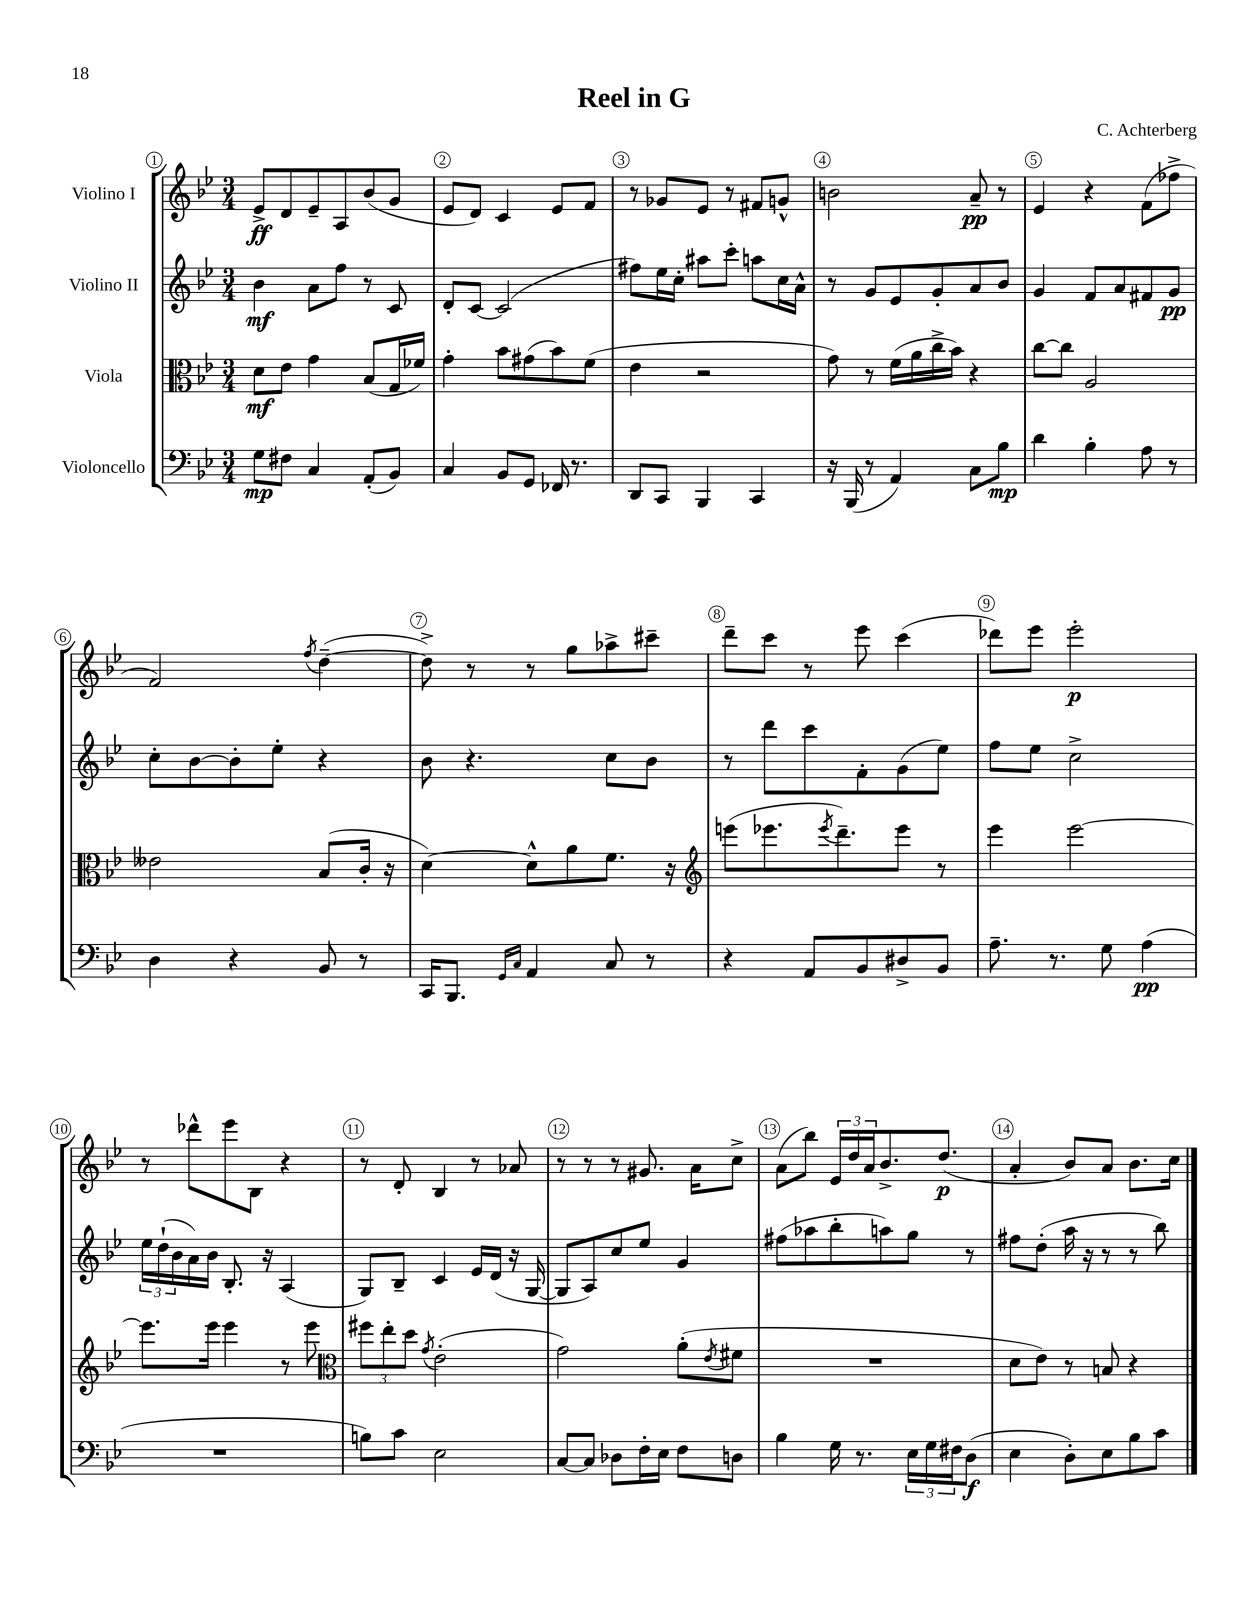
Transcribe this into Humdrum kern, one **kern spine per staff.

**kern	**kern	**kern	**kern
*staff4	*staff3	*staff2	*staff1
*clefF4	*clefC3	*clefG2	*clefG2
*k[b-e-]	*k[b-e-]	*k[b-e-]	*k[b-e-]
*M3/4	*M3/4	*M3/4	*M3/4
8G	8d	4b-	8e-^
8F#	8e-	.	8d
4C	4g	8a	8e-~
.	.	8ff	8A
(8AA'	(8B-	8r	(8b-
8BB-)	16G	8c	8g
.	16f-)	.	.
=	=	=	=
4C	4g'	8d'	8e-
.	.	[8c	8d)
8BB-	8b-	(2c]	4c
8GG	(8g#	.	.
16FF-	8b-)	.	8e-
8.r	.	.	.
.	(8f	.	8f
=	=	=	=
8DD	4e-	8ff#)	8r
8CC	.	16ee-	8g-
.	.	16cc'	.
4BBB-	2r	8aa#	8e-
.	.	8ccc'	8r
4CC	.	8aa	8f#
.	.	16cc	8g^^
.	.	16a^^	.
=	=	=	=
16r	8g)	8r	2b
(16BBB-	.	.	.
8r	8r	8g	.
4AA)	(16f	8e-	.
.	16a	.	.
.	16cc^	8g'	.
.	16b-)	.	.
8C	4r	8a	8a~
8B-	.	8b-	8r
=	=	=	=
4d	[8cc	4g	4e-
.	8cc]	.	.
4B-'	2A	8f	4r
.	.	8a	.
8A	.	8f#	(8f
8r	.	8g	8ff-^
=	=	=	=
4D	2e--	8cc'	2f)
.	.	[8b-	.
4r	.	8b-']	.
.	.	8ee-'	.
.	.	.	8qff
8BB-	(8B-	4r	([4dd~
8r	16c'	.	.
.	16r	.	.
=	=	=	=
16CC	[4d)	8b-	8dd^])
8.BBB-	.	.	.
.	.	4.r	8r
16qqGG	.	.	.
16qqC	.	.	.
4AA	8d^^]	.	8r
.	8a	.	8gg
8C	8.f	8cc	8aa-^
8r	.	8b-	8ccc#~
.	16r	.	.
=	=	=	=
*	*clefG2	*	*
4r	(8eee	8r	8ddd~
.	8.eee-	8ddd	8ccc
8AA	.	8ccc	8r
.	8qeee-	.	.
.	8.ddd~)	.	.
8BB-	.	8f'	8eee-
8D#^	8eee-	(8g	(4ccc
8BB-	8r	8ee-)	.
=	=	=	=
8.A~	4eee-	8ff	8ddd-)
.	.	8ee-	8eee-
8.r	.	.	.
.	[2eee-	2cc^	2eee-'
8G	.	.	.
(4A	.	.	.
=	=	=	=
2.r	8.eee-]	24ee-	8r
.	.	(24dd`	.
.	.	24b-	.
.	.	16a)	8ddd-^^
.	16eee-	16b-	.
.	4eee-	8.B-'	8eee-
.	.	.	8B-
.	.	16r	.
.	8r	(4A	4r
.	8eee-	.	.
=	=	=	=
*	*clefC3	*	*
8B)	12ff#	8G)	8r
.	12ee-'	.	.
8c	.	8B-~	8d'
.	12dd	.	.
.	8qg	.	.
2E-	(2e-'	4c	4B-
.	.	16e-	8r
.	.	(16d	.
.	.	16r	8a-
.	.	[16G	.
=	=	=	=
[8C	2g)	8G]	8r
8C]	.	8A)	8r
8D-	.	8cc	8r
16F'	.	8ee-	8.g#
16E-	.	.	.
8F	(8a'	4g	.
.	.	.	16a
.	8qe-	.	.
8D	8f#	.	8cc^
=	=	=	=
4B-	2.r	(8ff#	(8a
.	.	8aa-	8bb-)
16G	.	8bb-'	24e-
.	.	.	24dd
8.r	.	.	.
.	.	.	24a
.	.	8aa)	8.b-^
24E-	.	8gg	.
24G	.	.	.
.	.	.	(8.dd
24F#	.	.	.
(8D	.	8r	.
=	=	=	=
4E-	8d	8ff#	4a'
.	8e-)	(8dd'	.
8D')	8r	16aa	8b-)
.	.	16r	.
8E-	8B	8r	8a
8B-	4r	8r	8.b-
8c	.	8bb-)	.
.	.	.	16cc
==	==	==	==
*-	*-	*-	*-
